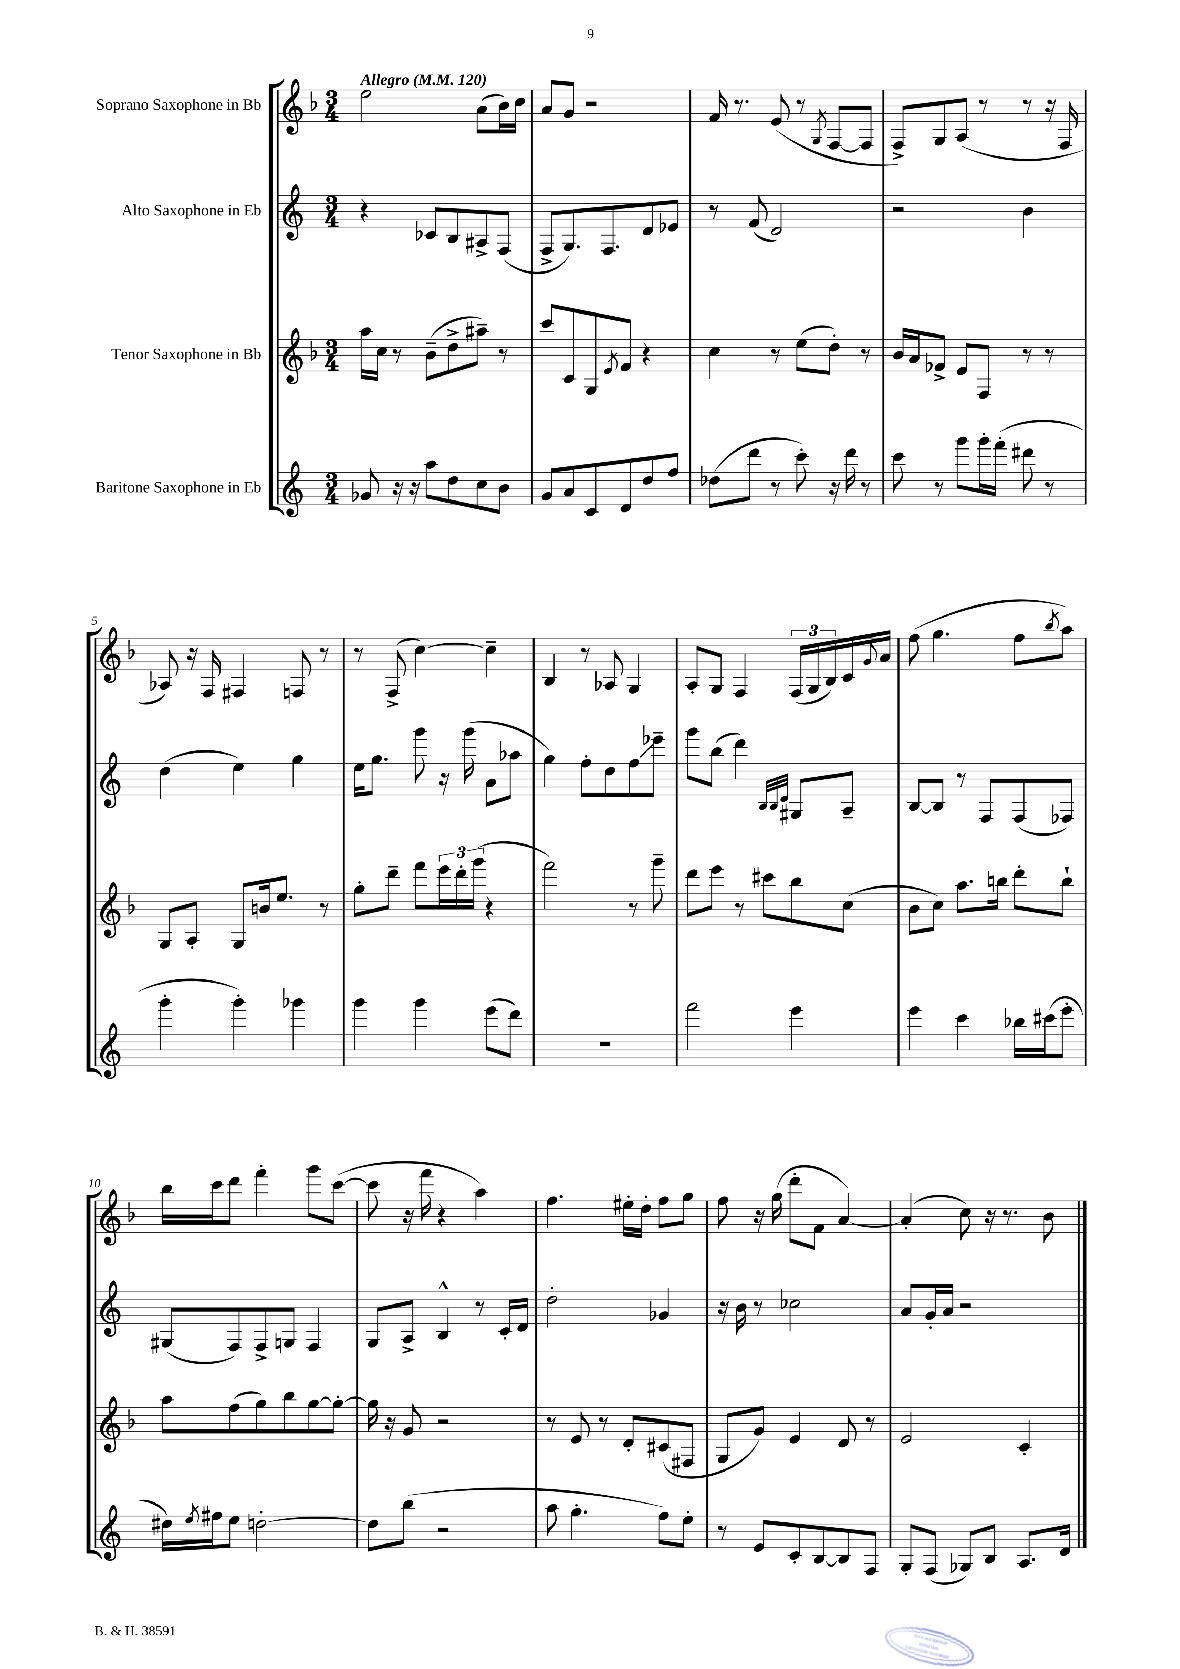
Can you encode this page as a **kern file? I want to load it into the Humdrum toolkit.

**kern	**kern	**kern	**kern
*staff4	*staff3	*staff2	*staff1
*clefG2	*clefG2	*clefG2	*clefG2
*k[]	*k[b-]	*k[]	*k[b-]
*M3/4	*M3/4	*M3/4	*M3/4
*MM120	*MM120	*MM120	*MM120
8g-	16aa	4r	2ee
.	16cc	.	.
16r	8r	.	.
16r	.	.	.
8aa	(8b-~	8c-	.
8dd	8dd^	8B	.
8cc	8aa#~)	8A#^	(8a
8b	8r	(8F	16b-)
.	.	.	16cc
=	=	=	=
8g	8ccc	8F^	8a
8a	8c	8.G)	8g
8c	8G	.	2r
.	.	8.F	.
.	8qe	.	.
8d	8f	.	.
8dd	4r	8d	.
8ff	.	8e-	.
=	=	=	=
(8dd-	4cc	8r	16f
.	.	.	8.r
8ddd	.	(8f	.
8r	8r	2d)	(8e
8ccc')	(8ee	.	8r
.	.	.	8qG
16r	8dd')	.	[8F
16ddd	.	.	.
8r	8r	.	8F]
=	=	=	=
8ccc	16b-	2r	8F^)
.	16a	.	.
8r	8f-^	.	8G
8ggg	8e	.	(8A
16ggg'	8F	.	8r
(16fff'	.	.	.
8ddd#	8r	4b	8r
8r	8r	.	16r
.	.	.	16F
=	=	=	=
4ggg'	8G	(4dd	8A-)
.	8A'	.	16r
.	.	.	16F
4ggg')	8G	4ee)	4F#
.	16b	.	.
.	8.ee	.	.
4ggg-	.	4gg	8F
.	8r	.	8r
=	=	=	=
4ggg	8gg'	16ee	8r
.	.	8.gg	.
.	8ddd~	.	(8F^
4ggg	8fff	8ggg	[4cc)
.	24eee	16r	.
.	24ddd'	.	.
.	.	(16ggg	.
.	(24ggg	.	.
(8eee	4r	8a	4cc~]
8ddd)	.	8aa-	.
=	=	=	=
2.r	2fff)	4gg)	4B-
.	.	8ff'	8r
.	.	8dd	8A-
.	8r	8ff	4G
.	8ggg~	8eee-~	.
=	=	=	=
2fff	8ddd	8ggg	8A'
.	8eee	(8bb	8G
.	8r	4ddd)	4F
.	8ccc#	.	.
.	.	32qqB	.
.	.	32qqB	.
.	.	32qqd	.
4eee	8bb-	8G#	(24F
.	.	.	24G
.	.	.	24B-)
.	(8cc	8A~	16c
.	.	.	8qqg
.	.	.	16a
=	=	=	=
4eee	8b-	[8B	(8ff
.	8cc)	8B]	4.gg
4ccc	8.aa	8r	.
.	.	8F	.
.	16bb	.	.
16bb-	8ddd'	(8F	8ff
(16ccc#	.	.	.
.	.	.	8qbb-
8eee'	8bb`	8F-)	8aa)
=	=	=	=
16dd#)	8aa	(8G#	16bb-
8qee	.	.	.
16ff#	.	.	16ccc
8ee	(8ff	8F)	8ddd
[2dd'	8gg)	8F^	4fff'
.	8bb-	8G	.
.	[8gg	4F	8ggg
.	8gg'_	.	([8ccc
=	=	=	=
8dd]	16gg]	8G	8ccc]
.	16r	.	.
(8bb	8g	8A^	16r
.	.	.	16fff
2r	2r	4B^^	4r
.	.	8r	4aa)
.	.	16c'	.
.	.	16d	.
=	=	=	=
8aa	8r	2dd'	4.ff
4.gg'	8e	.	.
.	8r	.	.
.	8d'	.	16ee#'
.	.	.	16dd'
8ff)	(8c#	4g-	8ff
8ee'	8F#	.	8gg
=	=	=	=
8r	8G	16r	8ff
.	.	16b	.
8e	8g)	8r	16r
.	.	.	(16gg
8c'	4e	2cc-	8ddd'
[8B	.	.	8f
8B]	8d	.	[4a)
8F	8r	.	.
=	=	=	=
8G'	2e	8a	(4a']
(8F	.	16g'	.
.	.	16a	.
8G-)	.	2r	8cc)
8B	.	.	16r
.	.	.	8.r
8.A	4c'	.	.
.	.	.	8b-
16d	.	.	.
==	==	==	==
*-	*-	*-	*-
